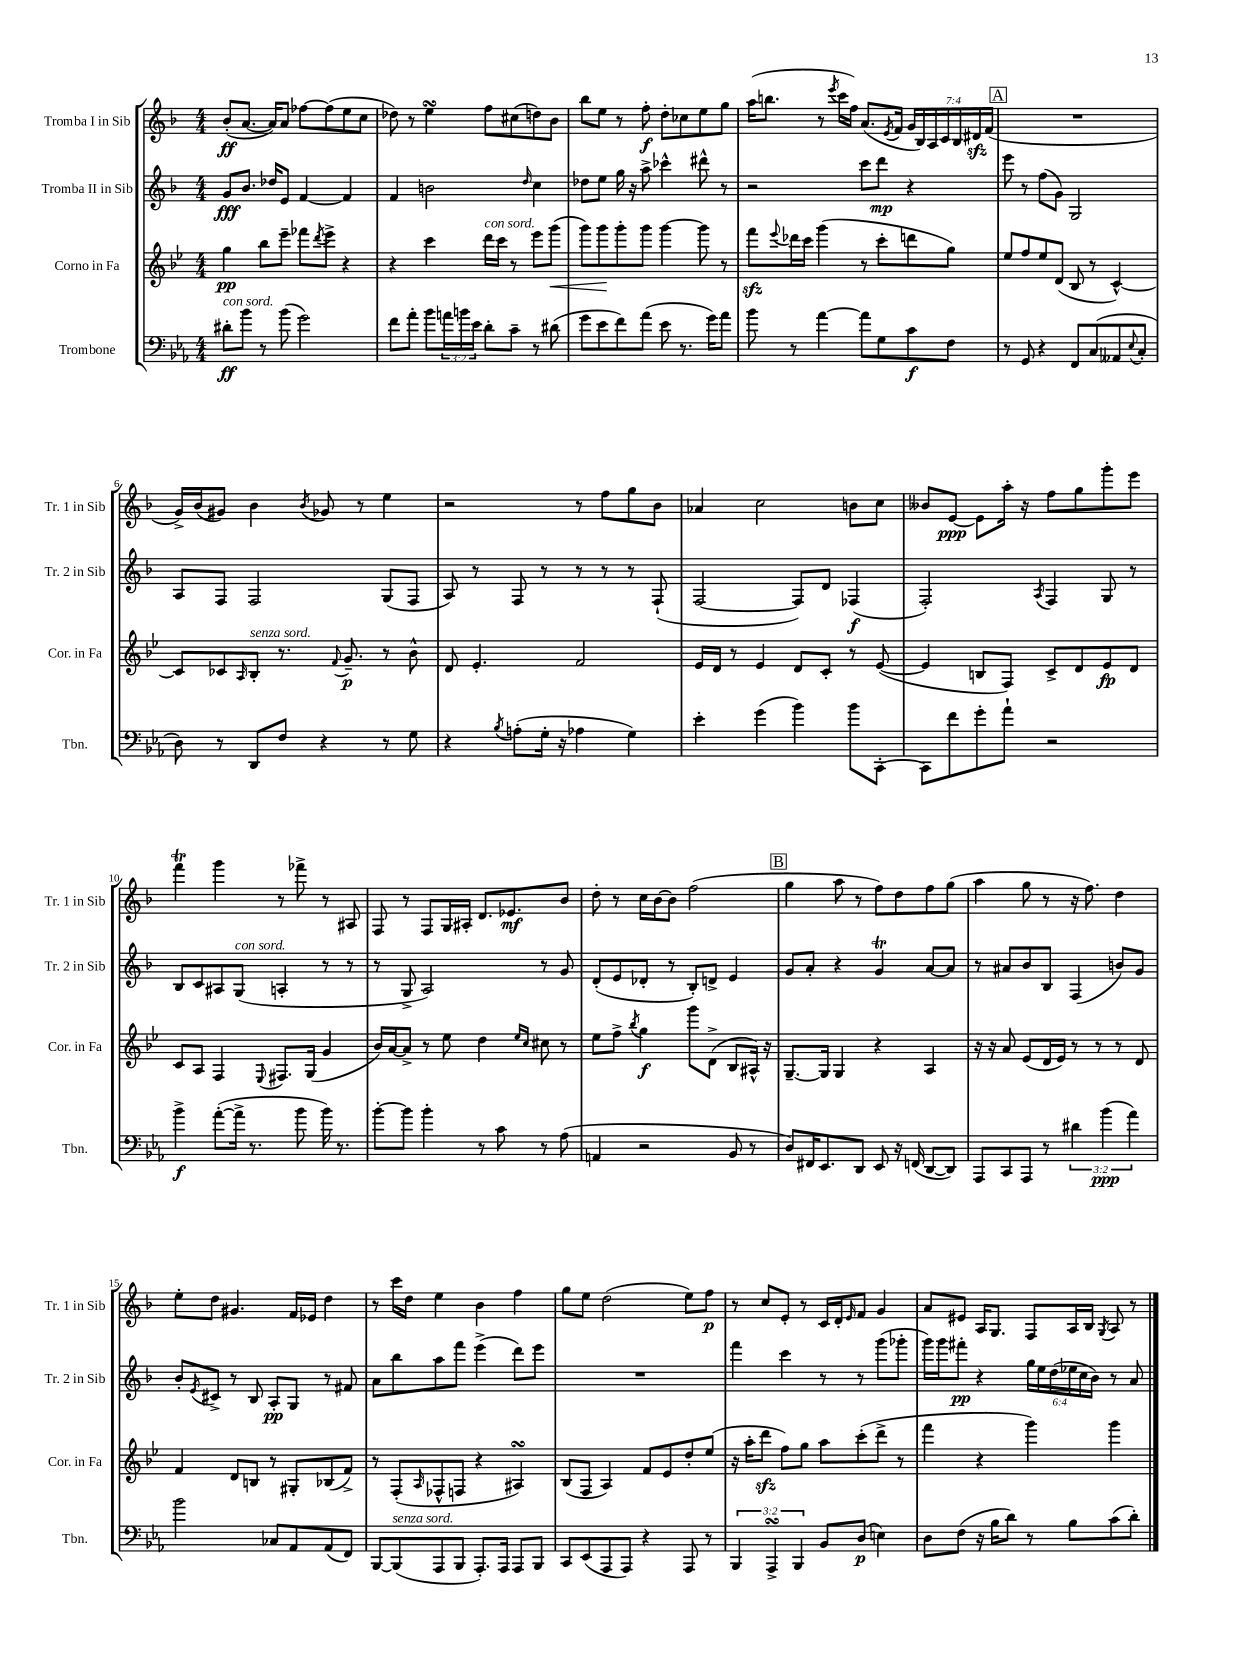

**kern	**kern	**kern	**kern
*staff4	*staff3	*staff2	*staff1
*clefF4	*clefG2	*clefG2	*clefG2
*k[b-e-a-]	*k[b-e-]	*k[b-]	*k[b-]
*M4/4	*M4/4	*M4/4	*M4/4
8d#'	4gg	8g	(8b-'
8b-	.	8.b-	[8.a
8r	8bb-	.	.
.	.	16dd-	16a])
(8b-	8eee-~	8e	8a
2g)	8fff-	[4f	[8ff-
.	8qddd	.	.
.	8eee-^	.	(8ff-]
.	4r	4f]	8ee
.	.	.	8cc
=	=	=	=
8f	4r	4f	8dd-)
8a-'	.	.	8r
8b-	4ccc	2b	4ee
24a	.	.	.
24b	.	.	.
24e-	.	.	.
8d'	16ddd	.	8ff
.	16ccc	.	.
8c~	8r	.	(8cc#
.	.	16qqdd	.
8r	8eee-	4cc	8dd)
(8d#	(8ggg	.	8b-
=	=	=	=
8g	8ggg)	8dd-	8bb-
8e-	8ggg	8ee	8ee
8f)	8ggg'	16gg	8r
.	.	16r	.
(8a-	8ggg	8aa^	8ff'
8e-	[4ggg	4ccc-^^	8dd'
8.r	.	.	8cc-
.	8ggg]	8ddd#^^	8ee
16g)	.	.	.
8a-	8r	8r	8gg
=	=	=	=
8b-	8fff	2r	(16aa
.	.	.	8.bb
.	8qqeee-	.	.
8r	16ddd-	.	.
.	16ccc	.	.
[4a-	(4ggg	.	8r
.	.	.	8qeee
.	.	.	16ccc
.	.	.	16ff)
8a-]	8r	8ccc	(8.a
8G	8ccc'	8ddd	.
.	.	.	8qe
.	.	.	16f
8c	8ddd	4r	28g
.	.	.	28B-)
.	.	.	28A
.	.	.	28c
8F	8gg)	.	.
.	.	.	28B-
.	.	.	28d#
.	.	.	(28f
=	=	=	=
8r	8ee-	8eee	1r
8GG	8ff	8r	.
4r	8ee-	(8ff	.
.	(8d	8g)	.
8FF	8B-	2G	.
(8C	8r	.	.
8AA--	[4c^^)	.	.
8qqE-	.	.	.
8C'	.	.	.
=	=	=	=
8D)	8c]	8A	16g^)
.	.	.	(16b-
8r	8c-	8F	8g#)
.	16qqA	.	.
8DD	8B-'	2F	4b-
8F	8.r	.	.
.	.	.	8qb-
4r	.	.	8g-
.	8qqf	.	.
.	8.g~	.	.
.	.	.	8r
8r	8r	(8G	4ee
8G	8b-^^	8F	.
=	=	=	=
4r	8d	8A)	2r
.	4.e-'	8r	.
8qB-	.	.	.
(8A'	.	8F	.
16G'	.	8r	.
16r	.	.	.
4A-	2f	8r	8r
.	.	8r	8ff
4G)	.	8r	8gg
.	.	(8F`	8b-
=	=	=	=
4e-'	16e-	[2F	4a-
.	16d	.	.
.	8r	.	.
(4g	4e-	.	2cc
4b-)	8d	8F])	.
.	8c'	8d	.
8b-	8r	(4F-	8b
[8CC'	([8e-	.	8cc
=	=	=	=
8CC]	4e-]	2F')	8b--
8f	.	.	[8e
8g'	8B	.	8e]
8a-`	8F)	.	16aa'
.	.	.	16r
.	.	8qA	.
2r	8c^	4F	8ff
.	8d	.	8gg
.	8e-	8G	8ggg'
.	8d	8r	8eee
=	=	=	=
4b-^	8c	8B-	4fff
.	8A	8c	.
([8a-'	4F	8A#	4ggg
16a-^]	.	(8G	.
8.r	.	.	.
.	8qqE-	.	.
.	8.F#	4A'	8r
8b-	.	.	8fff-^
.	(16G	.	.
16b-)	4g	8r	8r
8.r	.	.	.
.	.	8r	8A#
=	=	=	=
[8b-'	16b-)	8r	8F
.	[16a	.	.
8b-]	8a^]	8G^	8r
4b-'	8r	2A)	8F
.	8ee-	.	16G
.	.	.	16A#'
8r	4dd	.	8.d
8c	.	.	.
.	.	.	8.e-
.	16qqee-	.	.
.	16qqcc	.	.
8r	8cc#	8r	.
(8A-	8r	8g	8b-
=	=	=	=
4AA	8ee-	(8d'	8dd'
.	8ff^	8e	8r
.	8qbb-	.	.
2r	4gg	8d-'	16cc
.	.	.	[16b-
.	.	8r	8b-]
.	8ggg	8B-')	(2ff
.	(8d^	8d^	.
8BB-	8B-	4e	.
8r	16A#^^)	.	.
.	16r	.	.
=	=	=	=
8D)	[8.G~	8g	4gg
16FF#	.	8a'	.
8.EE-	16G]	.	.
.	4G	4r	8aa
8DD	.	.	8r
8EE-	4r	4g	8ff)
16r	.	.	8dd
(16FF	.	.	.
[8DD	4A	[8a	8ff
8DD])	.	8a]	(8gg
=	=	=	=
8AAA-	16r	8r	4aa
.	16r	.	.
8CC	8a	8a#	.
8AAA-	(8e-	8b-	8gg
8r	16d	8B-	8r
.	16e-)	.	.
6d#	8r	(4F	16r
.	.	.	8.ff)
.	8r	.	.
(6b-	.	.	.
.	8r	8b)	4dd
6a-)	.	.	.
.	8d	8g	.
=	=	=	=
2b-	4f	8b-'	8ee'
.	.	8qe	.
.	.	8c#^	8dd
.	8d	8r	4.g#
.	8B	8B-	.
8C-	8r	8A'	.
8AA-	8G#'	8G	16f
.	.	.	16e-
(8AA-	(8B-	8r	4dd
8FF)	8f^)	8f#	.
=	=	=	=
[8BBB-	8r	8a	8r
(8BBB-]	(8F'	8bb-	16ccc
.	.	.	16dd
.	16qqA	.	.
8AAA-	8F-^^	8aa	4ee
8BBB-	8F	8fff	.
8.AAA-')	4r	(4eee^	4b-
16AAA-	.	.	.
8AAA-	4A#)	8ddd)	4ff
8BBB-	.	8eee	.
=	=	=	=
8CC	(8B-	1r	8gg
(8EE-	8F	.	8ee
8AAA-	4A)	.	(2dd
8AAA-)	.	.	.
4r	8f	.	.
.	8e-	.	.
8AAA-	8dd'	.	8ee)
8r	(8ee-	.	8ff
=	=	=	=
6BBB-	16r	4fff	8r
.	16aa'	.	.
.	8ddd	.	8cc
6AAA-^	.	.	.
.	8ff)	4ccc	8e'
6BBB-	.	.	.
.	8gg	.	8r
8BB-	8aa	8r	16c
.	.	.	16d'
.	.	.	16qqe
(8D	(8ccc'	8r	8f
4E)	8ddd^	(8ggg	4g
.	8r	8ggg-'	.
=	=	=	=
8D	4fff	16ggg)	8a
.	.	16ggg	.
(8F	.	8fff#'	8e#
16r	4r	4r	16A
16B-	.	.	8.G
8d)	.	.	.
8r	4ggg)	24gg	8F
.	.	24ee	.
.	.	(24dd	.
8B-	.	24ee-	16A
.	.	24cc	.
.	.	.	16B-
.	.	24b-)	.
.	.	.	8qG
(8c	4ggg	8r	8A
8d')	.	8a	8r
==	==	==	==
*-	*-	*-	*-
